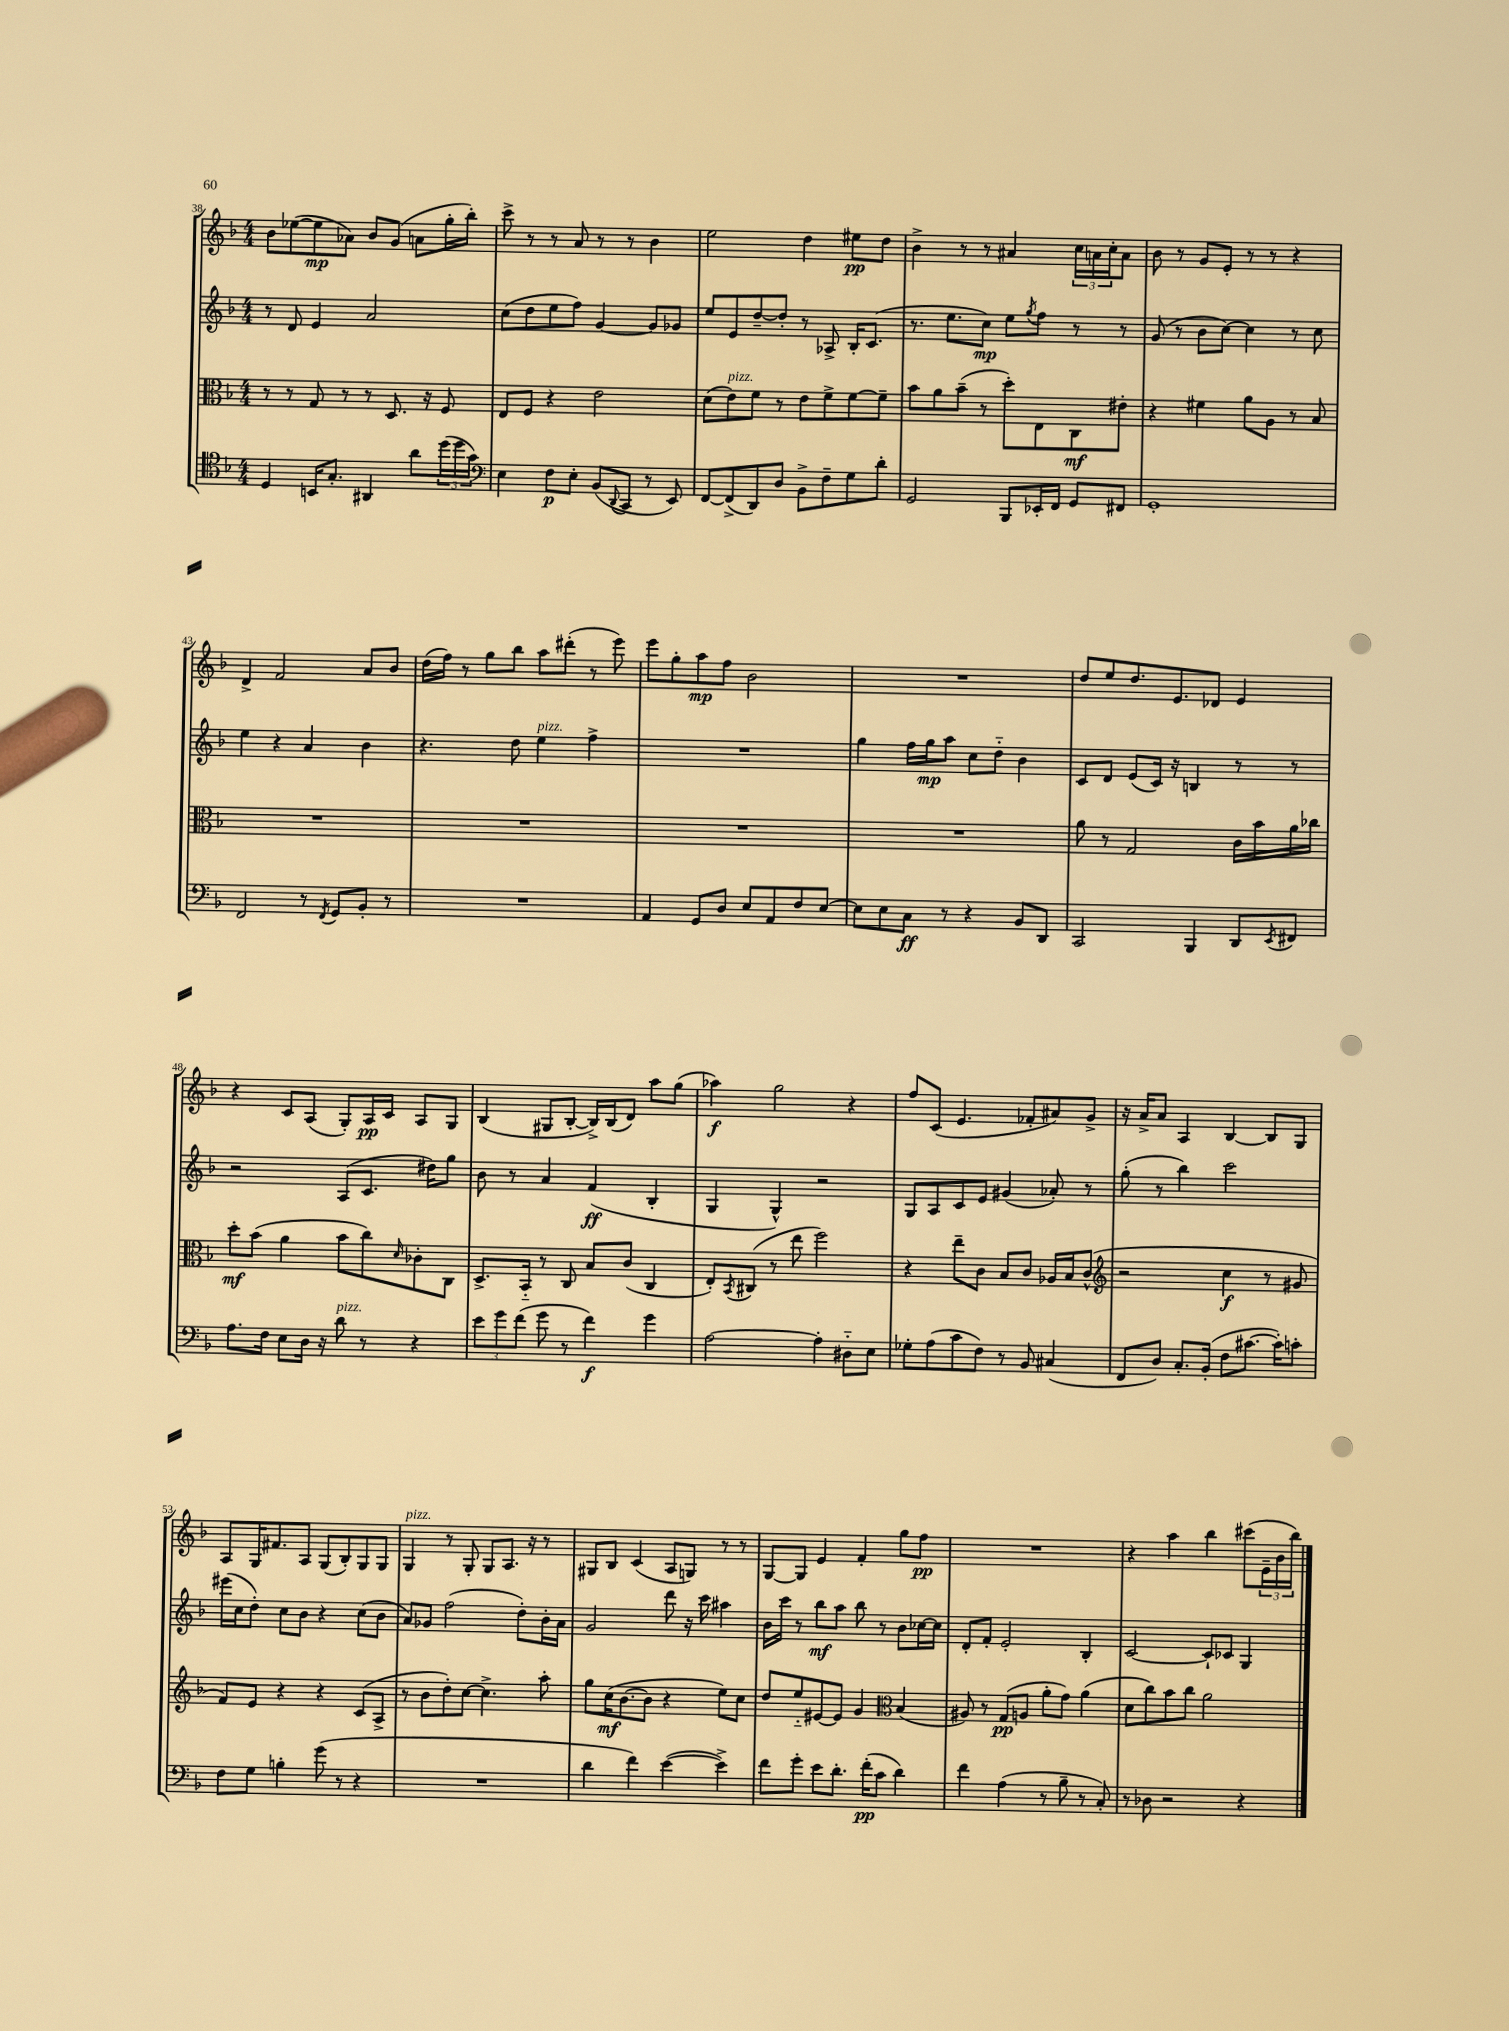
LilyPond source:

<<
\new StaffGroup <<
\new Staff = "s0" {
    \clef treble \key f \major \numericTimeSignature \time 4/4
    bes'8 ees''8~( ees''8\mp aes'8) bes'8 g'8( a'8 g''16-. bes''16-.) |
    c'''8-> r8 r8 a'8 r8 r8 bes'4 |
    e''2 d''4 eis''8\pp d''8 |
    bes'4-> r8 r8 ais'4 \tuplet 3/2 { c''16 a'16 c''16-. } a'8 |
    bes'8 r8 g'8 e'8-. r8 r8 r4 |
    d'4-> f'2 a'8 bes'8 |
    d''16( f''16) r8 g''8 bes''8 a''8 dis'''8-.( r8 e'''8) |
    e'''8 g''8-. a''8\mp f''8 bes'2 |
    R1 |
    d''8 e''8 d''8. e'8. des'8 e'4 |
    r4 c'8 a8( g8-.) a16\pp c'16 a8 g8 |
    bes4( gis8 bes8~-. bes16->) bes16( d'8) a''8 g''8( |
    aes''4\f) g''2 r4 |
    f''8 c'8( e'4. fes'8-. ais'8) g'8-> |
    r16 a'16-> a'8 a4 bes4~ bes8 g8 |
    a8 g16 fis'8. a8 g8( bes8-.) g8 g8 |
    g4^\markup { \italic "pizz." } r8 g8-. g8 a8. r16 r8 |
    gis8 bes8 c'4( a8 g8) r8 r8 |
    g8~ g8 e'4 f'4-. g''8 f''8\pp |
    R1 |
    r4 a''4 bes''4 cis'''8( \tuplet 3/2 { e'16-- bes'16 bes''16) } \bar "|." |
}
\new Staff = "s1" {
    \clef treble \key f \major \numericTimeSignature \time 4/4
    r8 d'8 e'4 a'2 |
    c''8( d''8 e''8 f''8) g'4~ g'8 ges'8 |
    e''8 e'8 d''8~-- d''8-. r8 aes8-> bes16-. c'8.( |
    r8. e''8. c''8\mp) e''8 \acciaccatura { g''8 } f''8 r8 r8 |
    g'8( r8 bes'8 c''8~) c''4 r8 c''8 |
    e''4 r4 a'4 bes'4 |
    r4. d''8 e''4^\markup { \italic "pizz." } f''4-> |
    R1 |
    g''4 f''16 g''16\mp a''8 c''8 d''8-_ bes'4 |
    c'8 d'8 e'8( c'16) r16 b4 r8 r8 |
    r2 a8( c'8. dis''16) g''8 |
    bes'8 r8 a'4 f'4\ff( bes4-. |
    g4 g4-^) r2 |
    g8 a8 c'8 e'8 gis'4( aes'8-.) r8 |
    g''8-.( r8 bes''4) c'''2 |
    eis'''16( c''16 d''8-.) c''8 bes'8 r4 c''8( bes'8 |
    a'8) ges'8 f''2( d''8-.) bes'16-. a'16 |
    g'2 d'''8 r16 c'''16 ais''4 |
    bes'16 c'''16 r8 bes''8\mf a''8 bes''8 r8 bes'8 ces''16~ ces''16 |
    d'8-. f'8-. e'2-. bes4-. |
    c'2~ c'8-! ces'8 g4 \bar "|." |
}
\new Staff = "s2" {
    \clef alto \key f \major \numericTimeSignature \time 4/4
    r8 r8 g8 r8 r8 d8. r16 f8 |
    e8 f8 r4 e'2 |
    d'8( e'8^\markup { \italic "pizz." }) f'8 r8 e'8 f'8-> f'8~ f'8-- |
    bes'8 a'8 bes'8--( r8 d''8-.) e8 c8\mf eis'8-. |
    r4 fis'4 a'8 a8 r8 bes8 |
    R1 |
    R1 |
    R1 |
    R1 |
    a'8 r8 g2 c'16 bes'16 a'16 ces''16 |
    d''8-.\mf bes'8( a'4 bes'8 c''8) \grace { d'16 } ces'8-. c8 |
    d8.-> bes,16-_ r8 c8 bes8 c'8( c4 |
    e8-.) \acciaccatura { bes,8 } cis8( r8 e''8 f''2) |
    r4 e''8-- c'8 bes8 c'8 aes16 bes16 c'8-^( |
    \clef treble r2 c''4\f r8 gis'8 |
    f'8) e'8 r4 r4 c'8( a8-> |
    r8 bes'8 d''8-.) c''8~ c''4.-> a''8-. |
    g''8 c''16\mf( bes'8.~ bes'8 r4 e''8) c''8 |
    d''8 e''8-_ eis'8~ eis'8 g'4 \clef alto bes4( |
    ais8) r8 g8\pp( a8 a'8-. g'8) a'4( |
    d'8 c''8) bes'8 c''8 a'2 \bar "|." |
}
\new Staff = "s3" {
    \clef tenor \key f \major \numericTimeSignature \time 4/4
    d4 b,16 g8.-. ais,4 a'8 \tuplet 3/2 { d''16( d''16 g'16) } |
    \clef bass e4 f8\p e8-. bes,8( \appoggiatura { d,8 } c,8 r8 e,8) |
    f,8~ f,8->( d,8) d8 bes,8-> f8-- g8 d'8-. |
    g,2 bes,,8 ees,16-. f,16 g,8 fis,8 |
    g,1-. |
    f,2 r8 \acciaccatura { f,8 } g,8 bes,8-. r8 |
    R1 |
    a,4 g,8 d8 e8 a,8 f8 e8~ |
    e8 e8 c8\ff r8 r4 bes,8 d,8 |
    c,2 bes,,4 d,8 \acciaccatura { e,8 } fis,8 |
    a8. f16 e8 d16 r16 d'8^\markup { \italic "pizz." } r8 r4 |
    \tuplet 3/2 { e'8 g'8 f'8( } g'8 r8 f'4\f) g'4 |
    a2~ a4-. dis8-_ e8 |
    ges8-. a8( c'8 f8) r8 bes,8 cis4( |
    f,8 d8) c8.-. bes,16-.( f8 cis'8.~ cis'16-.) c'8-. |
    f8 g8 b4-. g'8( r8 r4 |
    R1 |
    d'4 f'4) e'4~( e'4->) |
    f'8 g'8-. e'8 d'8.-. f'16-.\pp( c'8 d'4) |
    f'4 a4( r8 bes8-- r8 c8-.) |
    r8 des8 r2 r4 \bar "|." |
}
>>
>>
\layout { \context { \Score currentBarNumber = #38 } }
